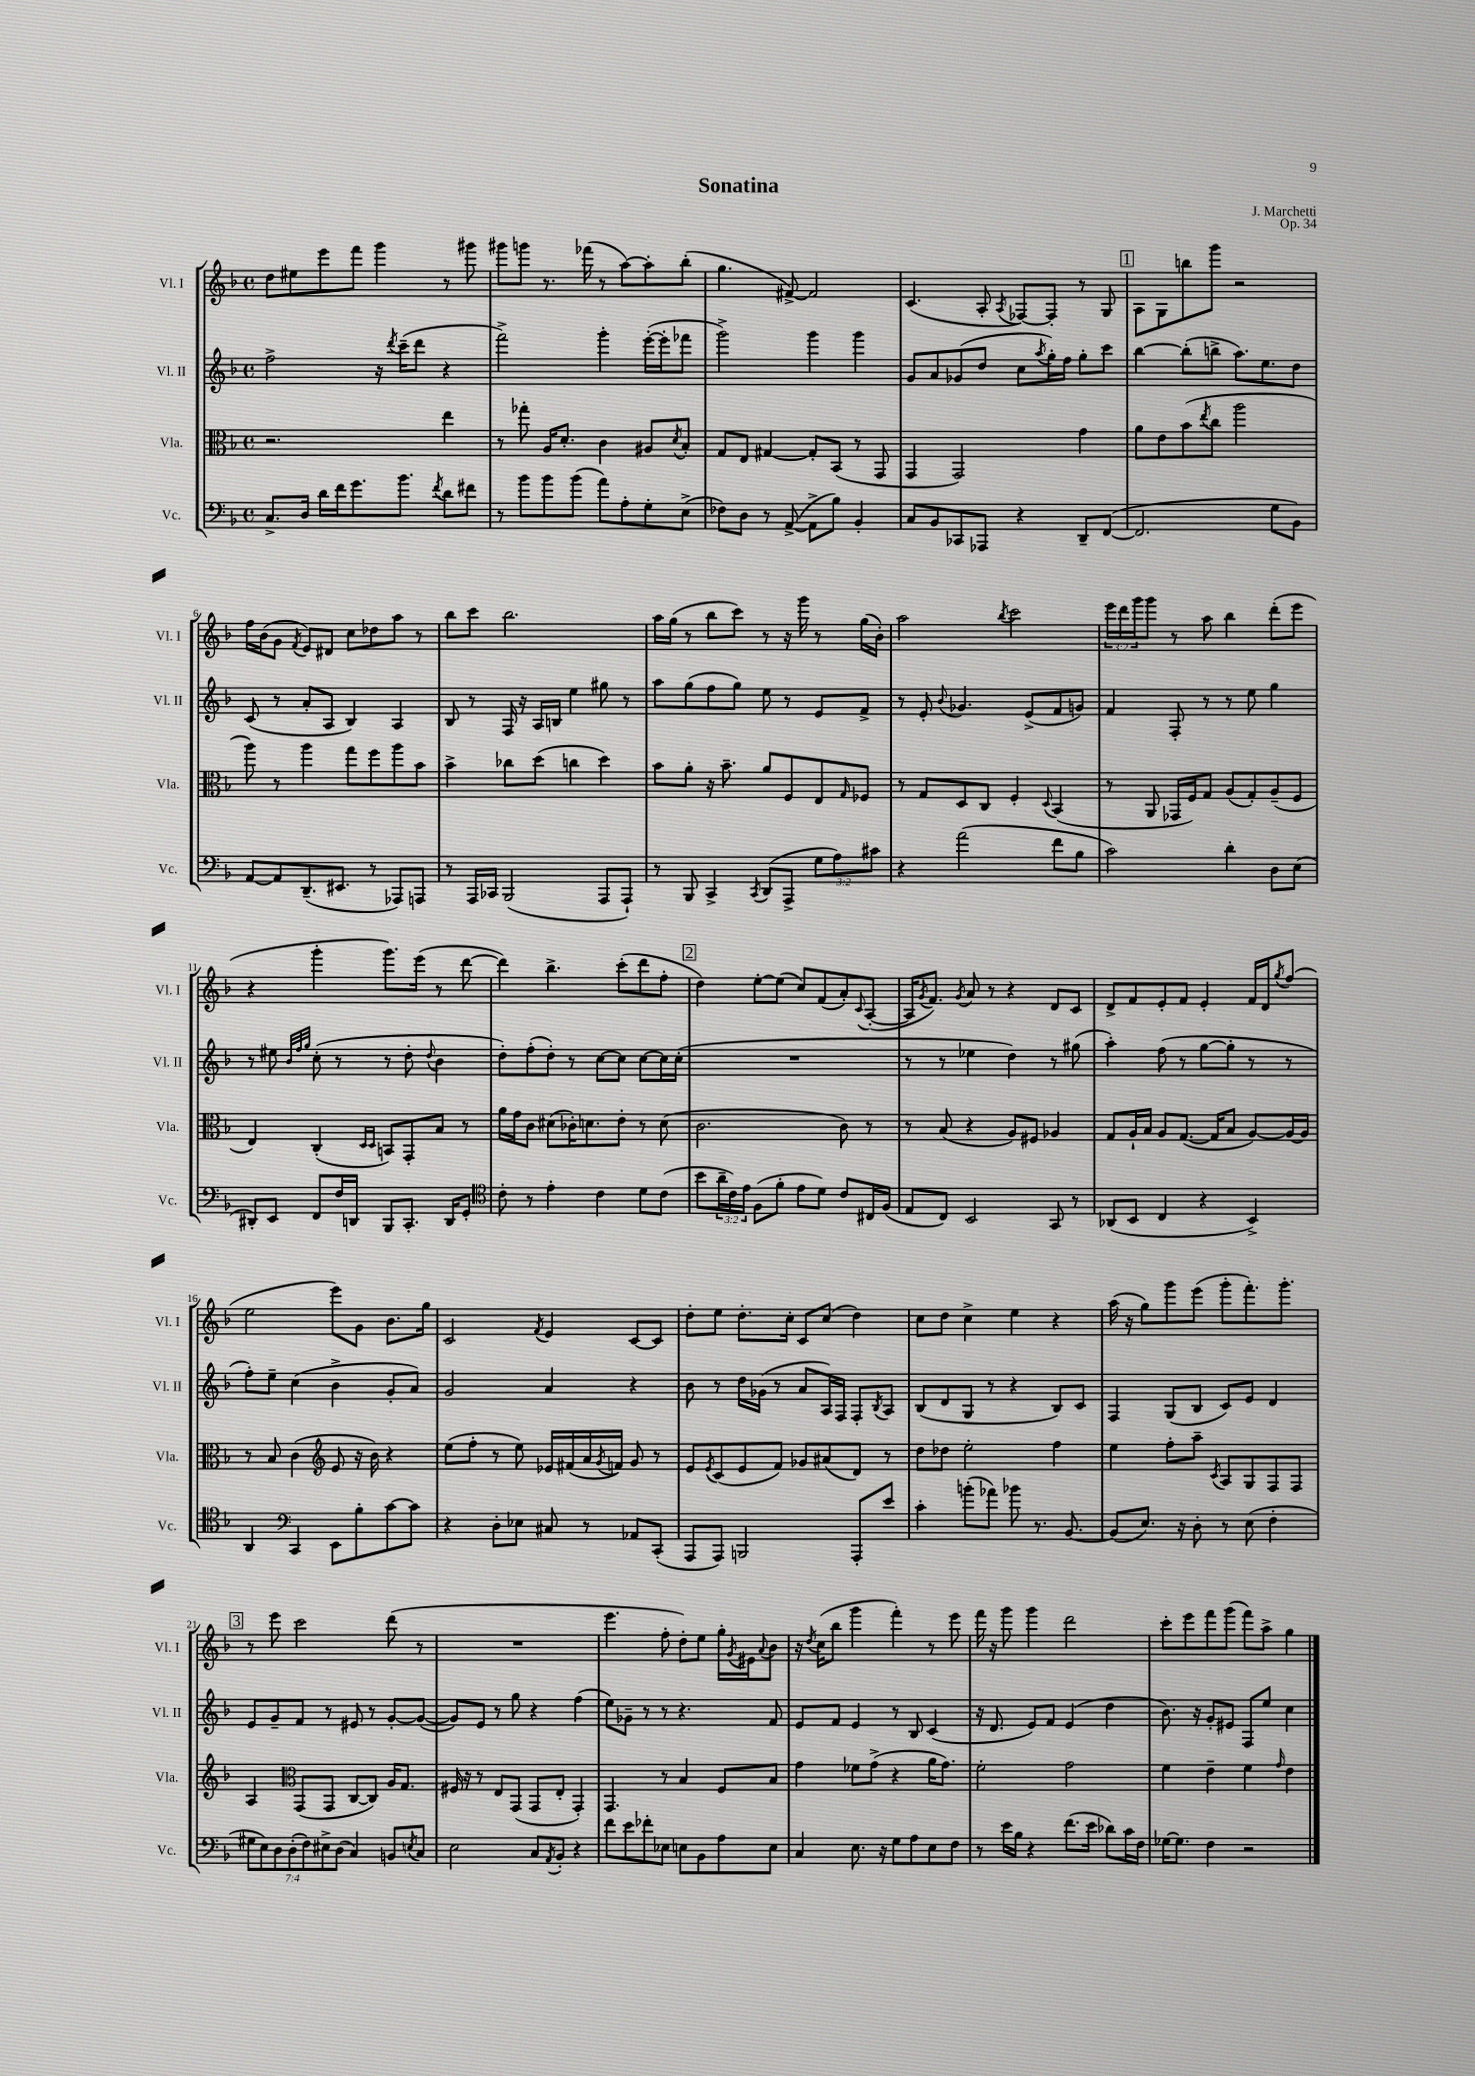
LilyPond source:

\header { title = "Sonatina" composer = "J. Marchetti" opus = "Op. 34" }
<<
\new StaffGroup <<
\new Staff = "s0" \with { instrumentName = "Vl. I" shortInstrumentName = "Vl. I" } {
    \clef treble \key f \major \defaultTimeSignature \time 4/4 \override Staff.TupletNumber.text = #tuplet-number::calc-fraction-text
    d''8 eis''8 e'''8 f'''8 g'''4 r8 gis'''8 |
    gis'''8 g'''8 r8. fes'''16( r8 a''8~) a''8-. bes''8-.( |
    g''4. fis'8~->) fis'2 |
    c'4.( a8-. \acciaccatura { a8 } fes8~) fes8-. r8 g8 |
    \mark \markup { \box "1" } a8 g8 b''8 g'''8 r2 |
    f''16 bes'16( g'8 \acciaccatura { f'8 } e'8) dis'8 c''8 des''8 a''8 r8 |
    bes''8 c'''8 bes''2. |
    a''16 g''16( r8 bes''8 c'''8) r8 r16 g'''16 r8 g''16( bes'16-.) |
    a''2 \acciaccatura { bes''8 } c'''2 |
    \tuplet 3/2 { e'''16 d'''16 g'''16 } g'''8 r8 a''8 bes''4 d'''8-.( e'''8 |
    r4 g'''4-. g'''8.) e'''16( r8 d'''8~ |
    d'''4) bes''4.-> c'''8-.( d'''8 f''8-. |
    \mark \markup { \box "2" } d''4) e''8~-. e''8( c''8) f'8( a'8-.) \appoggiatura { c'8 } a8~-.( |
    a16 \acciaccatura { g'8 } f'8.) \acciaccatura { g'8 } a'8 r8 r4 d'8 c'8 |
    d'8-> f'8 e'8-. f'8 e'4-. f'16 d'16 \acciaccatura { g''8 } f''8( |
    e''2 e'''8) g'8 bes'8. g''16 |
    c'2 \acciaccatura { f'8 } e'4 c'8~ c'8 |
    d''8-. e''8 d''8.-. c''16-. c'8 c''8( d''4) |
    c''8 d''8 c''4-> e''4 r4 |
    a''16( r16 g''8) g'''8 e'''8( g'''8-. f'''8.-.) g'''8.-. |
    \mark \markup { \box "3" } r8 e'''8 c'''2 d'''8( r8 |
    R1 |
    e'''4. f''8-. d''8-.) e''8 g''16-. \acciaccatura { g'8 } eis'16 \appoggiatura { a'8 } bes'8 |
    r16 \acciaccatura { d''8 } c''16( bes''8 g'''4 f'''4-.) r8 e'''8 |
    f'''16 r16 g'''8 g'''4 d'''2 |
    c'''8-. e'''8 f'''8 g'''8( f'''8) a''8-> g''4 \bar "|." |
}
\new Staff = "s1" \with { instrumentName = "Vl. II" shortInstrumentName = "Vl. II" } {
    \clef treble \key f \major \defaultTimeSignature \time 4/4
    f''2-> r16 \acciaccatura { d'''8 } c'''16--( d'''8 r4 |
    f'''2->) g'''4-. e'''16~-.( e'''16-. fes'''8 |
    g'''2->) g'''4 g'''4 |
    g'8 a'8 ges'8( d''8 c''8 \acciaccatura { a''8 } g''16-.) f''16 g''8-. c'''8 |
    \mark \markup { \box "1" } bes''4~ bes''8-.( b''8-> a''8.) e''8. d''8 |
    c'8( r8 a'8-. a8 bes4) a4 |
    bes8 r8 f16 r16 a16 b16 e''4 gis''8 r8 |
    a''8 g''8( f''8 g''8) e''8 r8 e'8 f'8-> |
    r8 e'8-. \appoggiatura { bes'8 } ges'4. e'8->( f'8 g'8) |
    f'4 f8-. r8 r8 e''8 g''4 |
    r8 eis''8 \grace { bes'32 f''32 g''32 } c''8-.( r8 r8 d''8-. \appoggiatura { d''8 } bes'4 |
    d''8-.) f''8-.( d''8-.) r8 c''8~ c''8 c''8~ c''16 c''16-.( |
    \mark \markup { \box "2" } R1 |
    r8 r8 ees''4 d''4) r8 gis''8( |
    a''4-.) f''8( r8 g''8~ g''8-. r8 r8 |
    f''8-.) e''8-- c''4( bes'4-> g'8-. a'8) |
    g'2 a'4 r4 |
    bes'8 r8 d''16 ges'16( r8 a'8 a16) f16 f8-. \acciaccatura { bes8 } a8 |
    bes8( d'8 g8 r8 r4 bes8) c'8 |
    f4 g8( bes8 c'8) e'8 d'4 |
    \mark \markup { \box "3" } e'8 g'8-- f'8 r8 eis'8 r8 g'8~-. g'8~( |
    g'8) e'8 r8 g''8 r4 f''4( |
    e''8) ges'8-- r8 r8 r4. f'8 |
    e'8 f'8 e'4 r8 bes8 c'4( |
    r16 d'8. e'8) f'8 e'4( d''4 |
    bes'8.) r16 g'8-. eis'8 f8 e''8 c''4 \bar "|." |
}
\new Staff = "s2" \with { instrumentName = "Vla." shortInstrumentName = "Vla." } {
    \clef alto \key f \major \defaultTimeSignature \time 4/4
    r2. e''4 |
    r8 ges''8-. a16 d'8.-. c'4 ais8 \acciaccatura { d'8 } bes8-. |
    g8 e8 gis4~ gis8-. bes,8( r8 g,8 |
    g,4 g,2) g'4 |
    \mark \markup { \box "1" } a'8 e'8 bes'8( \acciaccatura { e''8 } c''8 a''2 |
    a''8) r8 a''4 g''8 f''8 a''8 bes'8 |
    bes'4-> ces''8 d''8( c''4 d''4) |
    bes'8 a'8-. r16 bes'8.-- a'8 f8 e8 \grace { g16 } fes8 |
    r8 g8 d8 c8 f4-. \appoggiatura { d8 } bes,4( |
    r8 a,8 ges,16 f16) g8 a8( g8-.) a8--( f8 |
    e4) c4-.( \grace { d16 d16 } b,8) g,8-. bes8 r8 |
    a'16 g'16 c'8 dis'8( ces'16-.) d'8. e'8-. r8 d'8( |
    \mark \markup { \box "2" } c'2. c'8) r8 |
    r8 bes8( r4 a8) fis8 aes4 |
    g8 a16-! bes16 a8 g8.~( g16 bes8 a8~) a16~ a16 |
    r8 bes8 c'4( \clef treble e'8 r16 bes'16) r4 |
    e''8( f''8-. r8 e''8) ees'16 fis'16( a'16 \acciaccatura { g'8 } f'16) g'8 r8 |
    e'8 \acciaccatura { e'8 } c'8( e'8 f'8) ges'8 ais'8( d'8) r8 |
    d''8 des''8 e''2-. f''4 |
    e''4 f''8-. a''8-- \acciaccatura { c'8 } a8 g8 f8 f8 |
    \mark \markup { \box "3" } a4 \clef alto g,8( g,8 c8~ c8) a16 g8. |
    fis16 r16 r8 e8 g,8( g,8 e8-. g,4-.) |
    g,4. r8 bes4 f8 bes8 |
    g'4 fes'8 g'8->( r4 a'16 g'8.) |
    f'2-. g'2 |
    f'4 e'4-- f'4 \grace { g'16 } e'4 \bar "|." |
}
\new Staff = "s3" \with { instrumentName = "Vc." shortInstrumentName = "Vc." } {
    \clef bass \key f \major \defaultTimeSignature \time 4/4 \override Staff.TupletNumber.text = #tuplet-number::calc-fraction-text
    c8.-> d16 d'16 f'16 g'8. bes'8. \acciaccatura { f'8 } d'8 fis'8 |
    r8 bes'8 bes'8 bes'8( a'8) a8-. g8-. e8->( |
    fes8) d8 r8 a,8~->( a,8-> bes8) bes,4-. |
    c8 bes,8 ces,8 aes,,8 r4 d,8-- f,8~( |
    \mark \markup { \box "1" } f,2. g8 bes,8) |
    a,8~ a,8 d,8.--( eis,8. r8 aes,,8) a,,8 |
    r8 a,,16 ces,16 bes,,2( a,,8 a,,8-!) |
    r8 bes,,8 c,4-> \acciaccatura { c,8 } d,8( a,,8-> \tuplet 3/2 { g8 a8) cis'8 } |
    r4 a'2( f'8 bes8 |
    c'2) d'4-. d8 e8( |
    dis,8-.) e,8 f,8 f16 d,16 bes,,8 c,8.-. d,16 g,8-. |
    \clef tenor c'8-. r8 e'4-. c'4 d'8 c'8( |
    \mark \markup { \box "2" } bes'8 \tuplet 3/2 { a'16-- c'16) e'16 } f8( f'8-. e'8 d'8) c'8 cis16 f16( |
    e8 c8) bes,2 g,8 r8 |
    aes,8( bes,8 c4 r4 bes,4->) |
    a,4 \clef bass c,4 e,8 bes8-. c'8~ c'8 |
    r4 d8-. ees8 cis8 r8 aes,8 c,8-.( |
    a,,8 a,,8) b,,2 a,,8-. e'8 |
    c'4-. b'8-.( aes'8) bes'8 r8. bes,8.~ |
    bes,8( e8.) r16 d8-. r8 e8( f4-. |
    \mark \markup { \box "3" } \tuplet 7/4 { gis8 e8) d8 d8-.( f8) eis8-> d8( } c4) b,8 \acciaccatura { e8 } c8 |
    e2 c8 \acciaccatura { a,8 } bes,8-. r4 |
    f'8 e'8 fes'8-. ees8 e8 bes,8 a8 e8 |
    c4 e8. r16 g8 a8 e8 f8 |
    r8 e'16 bes16 r4 f'8.( e'16 des'8) c'16 f16 |
    ges16~ ges8. f4 r2 \bar "|." |
}
>>
>>
